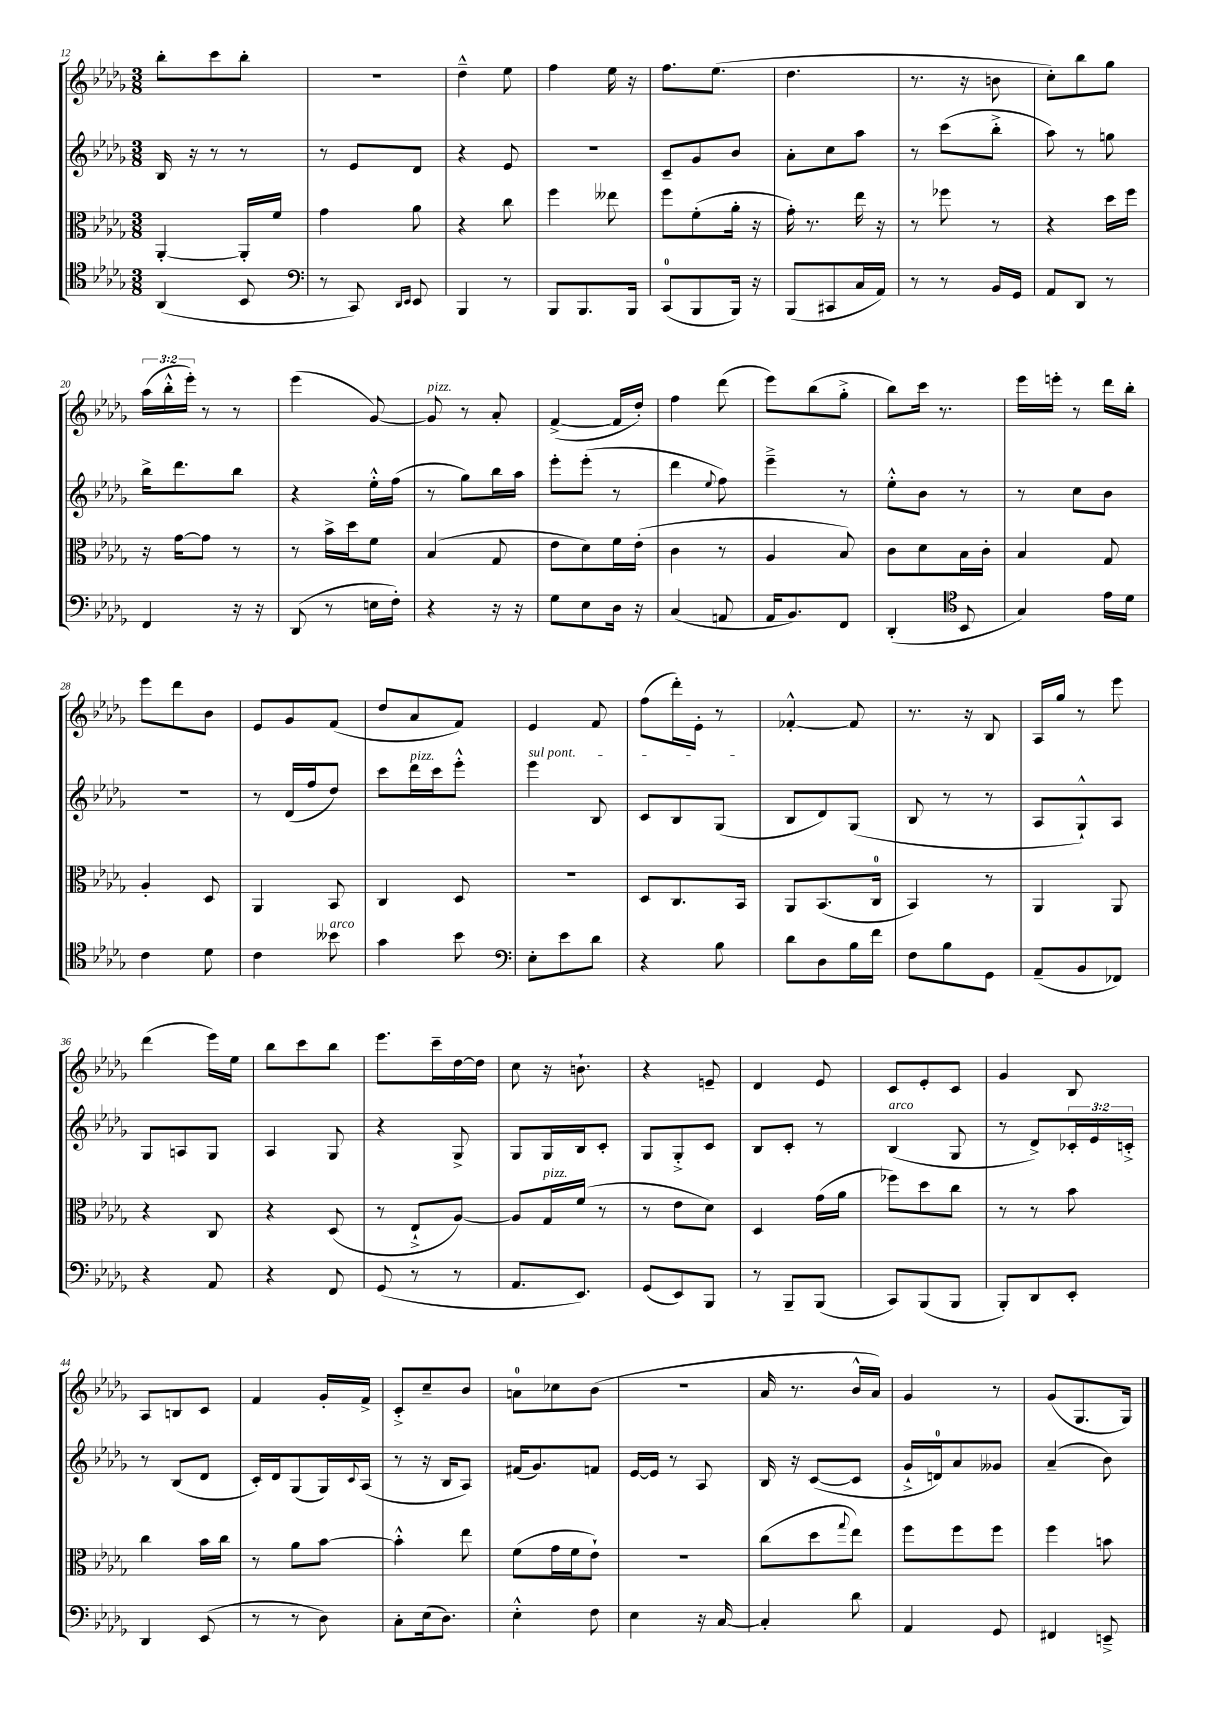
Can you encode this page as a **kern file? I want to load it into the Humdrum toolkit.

**kern	**kern	**kern	**kern
*staff4	*staff3	*staff2	*staff1
*clefC4	*clefC3	*clefG2	*clefG2
*k[b-e-a-d-g-]	*k[b-e-a-d-g-]	*k[b-e-a-d-g-]	*k[b-e-a-d-g-]
*M3/8	*M3/8	*M3/8	*M3/8
(4AA-	[4AA-'	16B-	8bb-'
.	.	16r	.
.	.	8r	8ccc
8BB-	16AA-']	8r	8bb-'
.	16f	.	.
=	=	=	=
*clefF4	*	*	*
8r	4g-	8r	4.r
8CC)	.	8e-	.
16qqDD-	.	.	.
16qqEE-	.	.	.
8EE-	8a-	8d-	.
=	=	=	=
4BBB-	4r	4r	4dd-~^^
8r	8cc	8e-	8ee-
=	=	=	=
8BBB-	4ff	4.r	4ff
8.BBB-	.	.	.
.	8ee--	.	16ee-
16BBB-	.	.	16r
=	=	=	=
(8CC	8ff	8c~	8.ff
8BBB-	(8f'	8g-	.
.	.	.	(8.ee-
16BBB-)	16a-'	8b-	.
16r	16r	.	.
=	=	=	=
(8BBB-	16g-')	8a-'	4.dd-
.	8.r	.	.
8CC#	.	8cc	.
16C	16ee-	8aa-	.
16AA-)	16r	.	.
=	=	=	=
8r	8r	8r	8.r
8r	8ff-	(8ccc	.
.	.	.	16r
16BB-	8r	8bb-'^	8b
16GG-	.	.	.
=	=	=	=
8AA-	4r	8aa-)	8cc')
8DD-	.	8r	8bb-
8r	16dd-	8gg	8gg-
.	16ff	.	.
=	=	=	=
4FF	16r	16bb-^	(24aa-
.	.	.	24bb-'^^
.	[16g-	8.ddd-	.
.	.	.	24eee-')
.	8g-]	.	8r
16r	8r	8bb-	8r
16r	.	.	.
=	=	=	=
(8DD-	8r	4r	(4eee-
8r	16b-^	.	.
.	16dd-	.	.
16E	8f	16ee-'^^	[8g-)
16F')	.	(16ff	.
=	=	=	=
4r	(4B-	8r	8g-]
.	.	8gg-)	8r
16r	8G-	16bb-	8a-'
16r	.	16aa-	.
=	=	=	=
8G-	8e-	8eee-'	([4f^
8E-	8d-)	(8eee-'	.
16D-	16f	8r	16f]
16r	(16e-'	.	16dd-')
=	=	=	=
(4C	4c	4ddd-	4ff
.	.	8qqee-	.
8AA	8r	8ff)	(8ddd-
=	=	=	=
16AA-	4A-	4eee-~^	8eee-)
8.BB-)	.	.	.
.	.	.	(8bb-
8FF	8B-)	8r	8gg-'^
=	=	=	=
(4DD-'	8c	8ee-'^^	8bb-)
.	8d-	8b-	16ccc
.	.	.	8.r
*clefC4	*	*	*
8BB-	16B-	8r	.
.	16c'	.	.
=	=	=	=
4G-)	4B-	8r	16eee-
.	.	.	16eee'
.	.	8cc	8r
16e-	8G-	8b-	16ddd-
16d-	.	.	16bb-'
=	=	=	=
4c	4A-'	4.r	8eee-
.	.	.	8ddd-
8d-	8D-	.	8b-
=	=	=	=
4c	4AA-	8r	8e-
.	.	(16d-	8g-
.	.	16ff	.
8b--	8BB-	8dd-)	(8f
=	=	=	=
4g-	4C	8ccc	8dd-
.	.	16ddd-	8a-
.	.	16ccc	.
8b-	8D-	8eee-'^^	8f)
=	=	=	=
*clefF4	*	*	*
8E-'	4.r	4eee-	4e-
8e-	.	.	.
8d-	.	8B-	8f
=	=	=	=
4r	8D-	8c	(8ff
.	8.C	8B-	16ddd-')
.	.	.	16e-'
8B-	.	(8G-	8r
.	16BB-	.	.
=	=	=	=
8d-	8AA-	8B-	[4f-'^^
8D-	(8.BB-	8d-)	.
16B-	.	(8G-	8f-]
16f	16C	.	.
=	=	=	=
8F	4BB-)	8B-	8.r
8B-	.	8r	.
.	.	.	16r
8GG-	8r	8r	8B-
=	=	=	=
(8AA-~	4AA-	8A-	16A-
.	.	.	16gg-
8BB-	.	8G-`^^)	8r
8FF-)	8AA-	8A-	8eee-
=	=	=	=
4r	4r	8G-	(4ddd-
.	.	8A	.
8AA-	8C	8G-	16eee-)
.	.	.	16ee-
=	=	=	=
4r	4r	4A-	8bb-
.	.	.	8ccc
8FF	(8D-	8G-	8bb-
=	=	=	=
(8GG-	8r	4r	8.eee-
8r	8E-`^	.	.
.	.	.	16ccc~
8r	[8A-)	8G-^	[16dd-
.	.	.	16dd-]
=	=	=	=
8.AA-	8A-]	8G-	8cc
.	16G-	16G-	16r
8.EE-)	(16f	16B-	8.b`
.	8r	8c'	.
=	=	=	=
(8GG-	8r	8G-	4r
8EE-)	8e-	8G-'^	.
8BBB-	8d-)	8c	8e~
=	=	=	=
8r	4D-	8B-	4d-
8BBB-~	.	8c'	.
(8BBB-	(16g-	8r	8e-
.	16a-	.	.
=	=	=	=
8CC)	8ff-)	(4B-	8c
(8BBB-	8dd-	.	8e-'
8BBB-	8cc	8G-	8c
=	=	=	=
8BBB-')	8r	8r	4g-
8DD-	8r	8d-^)	.
8EE-'	8b-	24c-'	8B-
.	.	24e-	.
.	.	24c'^	.
=	=	=	=
4DD-	4cc	8r	8A-
.	.	(8B-	8B
(8EE-	16b-	8d-	8c
.	16cc	.	.
=	=	=	=
8r	8r	16c')	4f
.	.	16d-	.
8r	8a-	(8G-	.
8D-)	[8b-	16G-)	16g-'
.	.	8qqc	.
.	.	(16A-	16f^
=	=	=	=
8C'	4b-'^^]	8r	8c'^
(16E-	.	16r	8cc~
8.D-)	.	16B-	.
.	8ee-	8A-)	8b-
=	=	=	=
4E-'^^	(8f	(16f#	8a
.	.	8.g-)	.
.	16g-	.	8cc-
.	16f	.	.
8F	8e-`)	8f	(8b-
=	=	=	=
4E-	4.r	[16e-	4.r
.	.	16e-]	.
.	.	8r	.
16r	.	8A-	.
[16C	.	.	.
=	=	=	=
4C']	(8cc	16B-	16a-
.	.	16r	8.r
.	8dd-	([8c	.
.	8qqgg-	.	.
8d-	8ee-)	8c]	16b-^^
.	.	.	16a-)
=	=	=	=
4AA-	8ff	16g-`^	4g-
.	.	16d)	.
.	8ff	8a-	.
8GG-	8ff	8g--	8r
=	=	=	=
4FF#	4ff	(4a-~	(8g-
.	.	.	8.G-
8EE~^	8b	8b-)	.
.	.	.	16G-)
==	==	==	==
*-	*-	*-	*-
